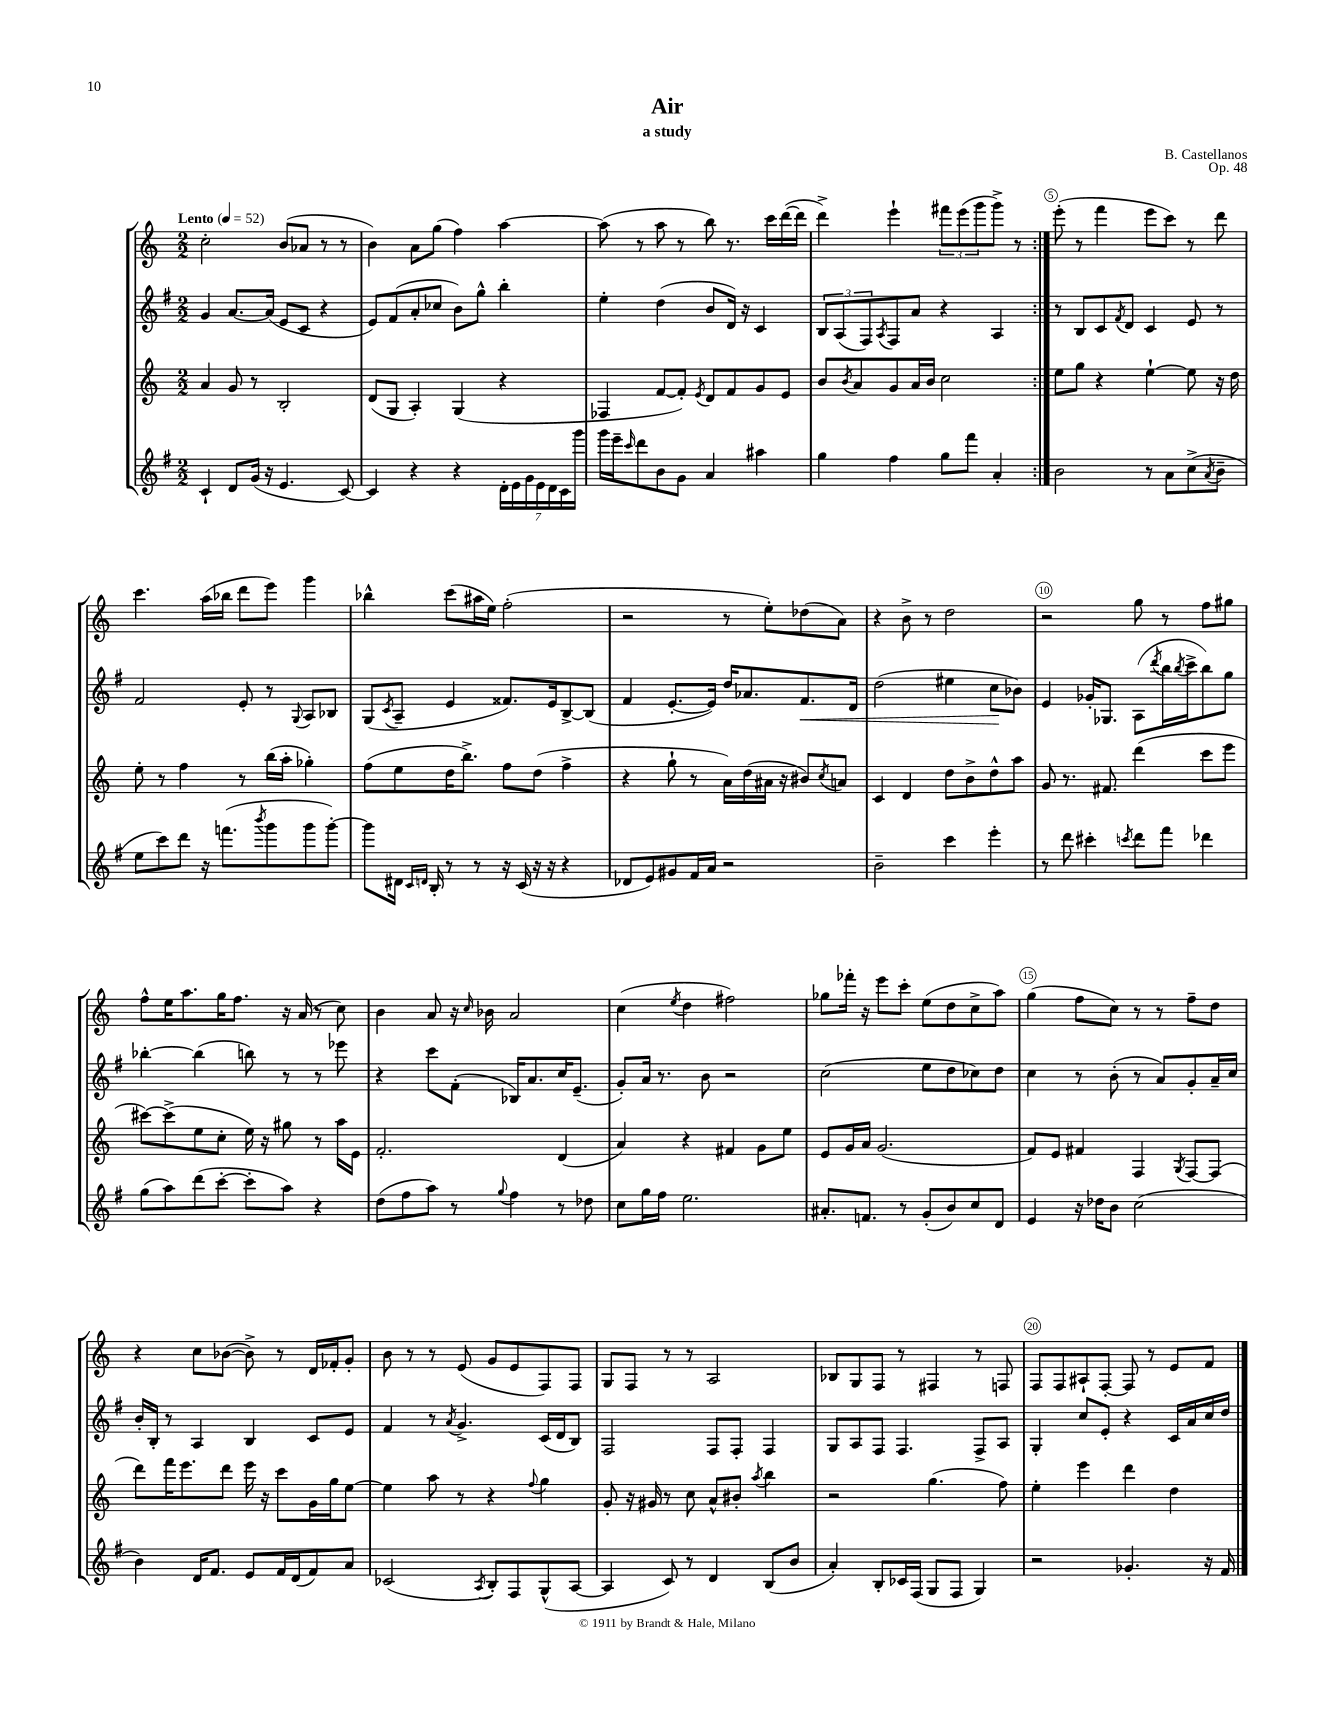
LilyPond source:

\header { title = "Air" composer = "B. Castellanos" subtitle = "a study" opus = "Op. 48" }
<<
\new StaffGroup <<
\new Staff = "s0" {
    \clef treble \key c \major \numericTimeSignature \time 2/2 \tempo "Lento" 4 = 52
    \repeat volta 2 { c''2-. b'8( aes'8 r8 r8 |
    b'4) a'8 g''8( f''4) a''4~ |
    a''8( r8 a''8 r8 b''8) r8. c'''16 d'''16~( d'''16 |
    d'''4->) e'''4-! \tuplet 3/2 { fis'''8 e'''8( g'''8 } g'''8->) r8 | }
    e'''8-.( r8 f'''4 e'''8 c'''8) r8 d'''8 |
    c'''4. a''16( bes''16 d'''8 e'''8) g'''4 |
    bes''4-^ c'''8( ais''16 e''16) f''2-.( |
    r2 r8 e''8-.) des''8( a'8) |
    r4 b'8-> r8 d''2 |
    r2 g''8 r8 f''8 gis''8 |
    f''8-^ e''16 a''8. g''16 f''8. r16 a'16( r8 c''8) |
    b'4 a'8 r16 \grace { c''16 } bes'16 a'2 |
    c''4( \acciaccatura { e''8 } d''4 fis''2) |
    ges''8 fes'''16-. r16 e'''8 c'''8-. e''8( d''8 c''8-> a''8) |
    g''4( f''8 c''8) r8 r8 f''8-- d''8 |
    r4 c''8 bes'8~( bes'8->) r8 d'16 fes'16-. g'8-. |
    b'8 r8 r8 e'8( g'8 e'8 f8) f8 |
    g8 f8 r8 r8 a2 |
    bes8 g8 f8 r8 fis4 r8 f8 |
    f8 f8 ais8-! f8~-. f8 r8 e'8 f'8 \bar "|." |
}
\new Staff = "s1" {
    \clef treble \key g \major \numericTimeSignature \time 2/2
    \repeat volta 2 { g'4 a'8.~ a'16( e'8 c'8 r4 |
    e'8) fis'8( a'8-. ces''8 b'8) g''8-^ b''4-. |
    e''4-. d''4( b'8 d'16) r16 c'4 |
    \tuplet 3/2 { b8 a8( fis8) } \acciaccatura { a8 } fis8 a'8 r4 a4 | }
    r8 b8 c'8 \acciaccatura { fis'8 } d'8 c'4 e'8 r8 |
    fis'2 e'8-. r8 \appoggiatura { g8 } a8 bes8 |
    g8( \acciaccatura { c'8 } a8-- e'4 fisis'8.) e'16 b8~-> b8( |
    fis'4 e'8.~-. e'16) d''16 aes'8. fis'8.\< d'16 |
    d''2( eis''4 c''8\! bes'8) |
    e'4 ges'16-. ges8. a8( \acciaccatura { d'''8 } b''16 \acciaccatura { b''8 } c'''16-> b''8) g''8 |
    bes''4~-. bes''4( b''8) r8 r8 ees'''8 |
    r4 c'''8 fis'8-.( bes16) a'8. c''16 e'8.--( |
    g'8-.) a'16 r8. b'8 r2 |
    c''2( e''8 d''8 ces''8) d''8 |
    c''4 r8 b'8-.( r8 a'8) g'8-. a'16-- c''16 |
    b'16-. b16-. r8 a4 b4 c'8 e'8 |
    fis'4 r8 \acciaccatura { a'8 } g'4.-> c'16( d'16 b8) |
    fis2 fis8 fis8-. fis4 |
    g8 a8 fis8 fis4. fis8-> a8 |
    g4-. c''8 e'8-. r4 c'16 a'16 c''16 d''16 \bar "|." |
}
\new Staff = "s2" {
    \clef treble \key c \major \numericTimeSignature \time 2/2
    \repeat volta 2 { a'4 g'8 r8 b2-. |
    d'8( g8 a4-.) g4( r4 |
    fes4 f'8~ f'8-.) \acciaccatura { e'8 } d'8 f'8 g'8 e'8 |
    b'8 \acciaccatura { b'8 } a'8 g'8 a'16 b'16 c''2 | }
    e''8 g''8 r4 e''4~-! e''8 r16 d''16 |
    e''8-. r8 f''4 r8 b''16( a''16-. ges''4-.) |
    f''8( e''8 d''16 b''8.->) f''8 d''8( f''4-> |
    r4 g''8-! r8 a'16) d''16( ais'16 r16 bis'8) \acciaccatura { c''8 } a'8 |
    c'4 d'4 d''8 b'8-> d''8-^ a''8 |
    g'8 r8. fis'8. d'''4( c'''8 e'''8 |
    cis'''8~) cis'''8->( e''8 c''8-. e''16) r16 gis''8 r8 a''16 e'16 |
    f'2.-. d'4( |
    a'4) r4 fis'4 g'8 e''8 |
    e'8 g'16 a'16 g'2.( |
    f'8) e'8 fis'4 f4 \acciaccatura { g8 } f8~ f8( |
    d'''8) f'''16 e'''8. d'''8 e'''16 r16 c'''8 g'16 g''16 e''8~ |
    e''4 a''8 r8 r4 \appoggiatura { f''8 } g''4 |
    g'8-. r16 gis'16 r8 c''8 a'8-^ bis'8-. \acciaccatura { a''8 } b''4 |
    r2 g''4.( f''8) |
    e''4-. e'''4 d'''4 d''4 \bar "|." |
}
\new Staff = "s3" {
    \clef treble \key g \major \numericTimeSignature \time 2/2
    \repeat volta 2 { c'4-! d'8 g'16( r16 e'4. c'8~) |
    c'4 r4 r4 \tuplet 7/4 { d'16-. e'16 g'16 e'16 d'16 c'16 g'''16 } |
    g'''16 e'''16-- \grace { c'''16 } d'''8 b'8 g'8 a'4 ais''4 |
    g''4 fis''4 g''8 fis'''8 a'4-. | }
    b'2 r8 a'8 c''8->( \acciaccatura { a'8 } b'8-- |
    e''8 c'''8) d'''8 r16 f'''8.( \acciaccatura { b'''8 } g'''8 g'''8 g'''8~-.) |
    g'''8 dis'16 \grace { c'16 d'16 } b16-. r8 r8 r16 c'16( r16 r16 r4 |
    des'8 e'8) gis'8 fis'16 a'16 r2 |
    b'2-- c'''4 e'''4-. |
    r8 d'''8 cis'''4-. \acciaccatura { c'''8 } d'''8 fis'''8 des'''4 |
    g''8( a''8) d'''8( c'''8~-. c'''8-. a''8) r4 |
    d''8( fis''8 a''8) r8 \appoggiatura { g''8 } fis''4 r8 des''8 |
    c''8 g''16 fis''16 e''2. |
    ais'8.-. f'8. r8 g'8-.( b'8) c''8 d'8 |
    e'4 r16 des''16 b'8 c''2( |
    b'4) d'16 fis'8. e'8 fis'16 d'16( fis'8) a'8 |
    ces'2( \acciaccatura { a8 } b8-.) fis8 g8-^( a8~ |
    a4 c'8) r8 d'4 b8( b'8 |
    a'4-.) b8-. ces'16 fis16( g8 fis8 g4) |
    r2 ges'4.-. r16 fis'16 \bar "|." |
}
>>
>>
\layout { \context { \Score \override BarNumber.break-visibility = ##(#f #t #t) barNumberVisibility = #(every-nth-bar-number-visible 5) \override BarNumber.stencil = #(make-stencil-circler 0.1 0.3 ly:text-interface::print) } }
